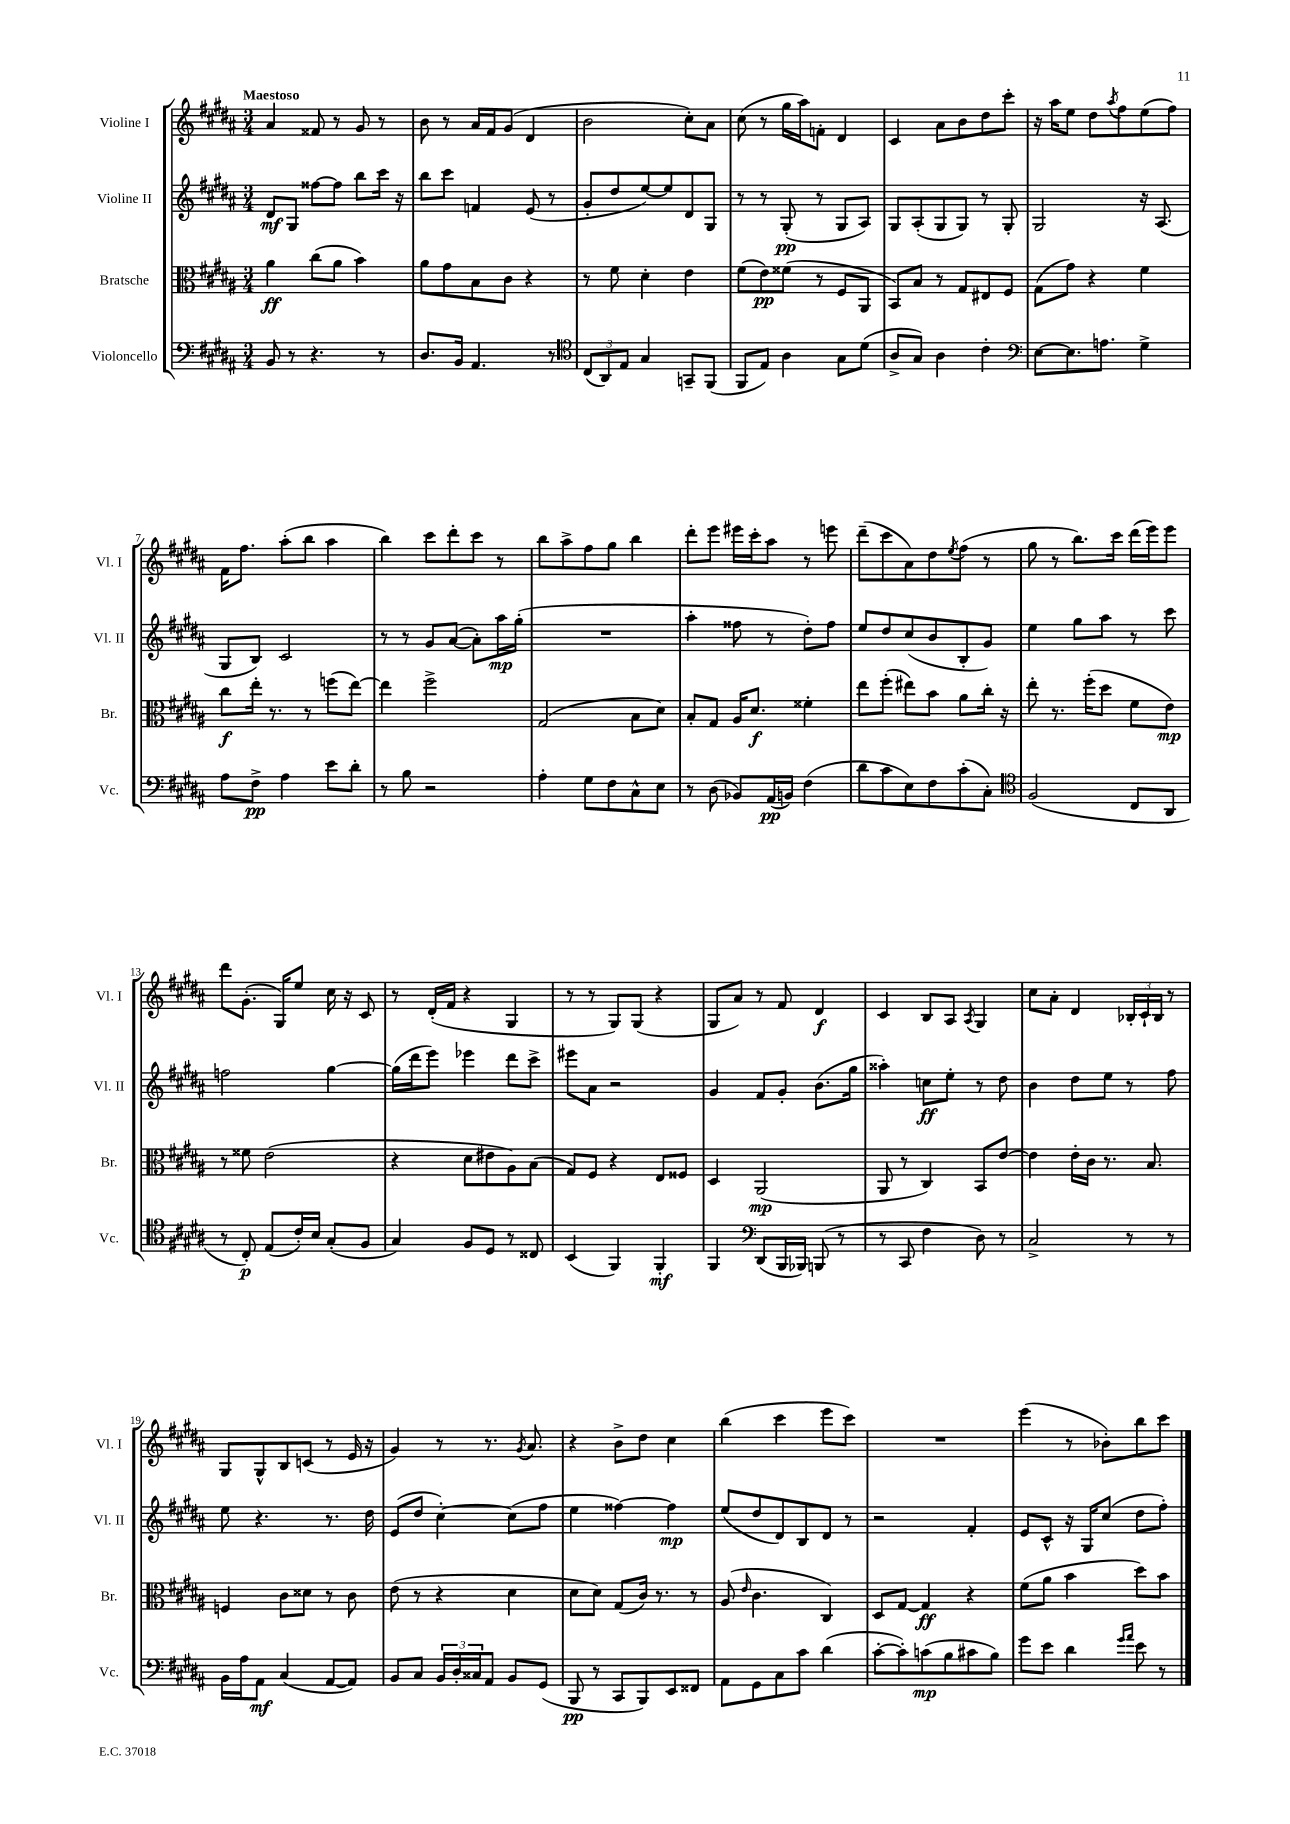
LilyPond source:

<<
\new StaffGroup <<
\new Staff = "s0" \with { instrumentName = "Violine I" shortInstrumentName = "Vl. I" } {
    \clef treble \key b \major \numericTimeSignature \time 3/4 \tempo "Maestoso"
    ais'4 fisis'8 r8 gis'8 r8 |
    b'8 r8 ais'16 fis'16 gis'8( dis'4 |
    b'2 cis''8-.) ais'8 |
    cis''8( r8 gis''16 ais''16) f'8-. dis'4 |
    cis'4 ais'8 b'8 dis''8 cis'''8-. |
    r16 ais''16 e''8 dis''8 \acciaccatura { ais''8 } fis''8 e''8( fis''8) |
    fis'16 fis''8. ais''8-.( b''8 ais''4 |
    b''4) cis'''8 dis'''8-. cis'''8 r8 |
    b''8 ais''8-> fis''8 gis''8 b''4 |
    dis'''8-. e'''8 eis'''16 cis'''16-. ais''8 r8 e'''8 |
    dis'''8--( cis'''8 ais'8) dis''8 \acciaccatura { e''8 } fis''8( r8 |
    gis''8 r8 b''8.) cis'''16 dis'''16( e'''16) e'''8 |
    dis'''8 gis'8.-.( gis16) e''8 cis''16 r16 cis'8 |
    r8 dis'16-.( fis'16 r4 gis4 |
    r8 r8 gis8) gis8( r4 |
    gis8 ais'8) r8 fis'8 dis'4\f |
    cis'4 b8 ais8 \acciaccatura { ais8 } gis4 |
    cis''8 ais'8-. dis'4 \tuplet 3/2 { bes16-. cis'16-! bes16 } r8 |
    gis8 gis8-^ b8 c'8( r8 e'16 r16 |
    gis'4) r8 r8. \acciaccatura { gis'8 } ais'8. |
    r4 b'8-> dis''8 cis''4 |
    b''4( cis'''4 e'''8 cis'''8) |
    R2. |
    e'''4( r8 bes'8-.) b''8 cis'''8 \bar "|." |
}
\new Staff = "s1" \with { instrumentName = "Violine II" shortInstrumentName = "Vl. II" } {
    \clef treble \key b \major \numericTimeSignature \time 3/4
    dis'8\mf gis8 fisis''8~ fisis''8 b''8 cis'''16 r16 |
    b''8 cis'''8 f'4 e'8( r8 |
    gis'8-. dis''8 e''8~) e''8 dis'8 gis8 |
    r8 r8 gis8-.\pp( r8 gis8 ais8) |
    gis8 ais8-.( gis8 gis8) r8 gis8-. |
    gis2 r16 ais8.( |
    gis8 b8) cis'2 |
    r8 r8 gis'8 ais'8~( ais'8-.) ais''16\mp gis''16-.( |
    R2. |
    ais''4-. fisis''8 r8 dis''8-.) fisis''8 |
    e''8 dis''8 cis''8( b'8 b8-. gis'8) |
    e''4 gis''8 ais''8 r8 cis'''8 |
    f''2 gis''4~ |
    gis''16( dis'''16 e'''8) ees'''4 dis'''8 cis'''8-> |
    eis'''8 ais'8 r2 |
    gis'4 fis'8 gis'8-. b'8.( gis''16 |
    aisis''4-.) c''8\ff e''8-. r8 dis''8 |
    b'4 dis''8 e''8 r8 fis''8 |
    e''8 r4. r8. dis''16 |
    e'8( dis''8 cis''4~-.) cis''8( fis''8 |
    e''4 fisis''4~) fisis''4\mp |
    e''8( dis''8 dis'8) b8 dis'8 r8 |
    r2 fis'4-. |
    e'8 cis'8-^ r16 gis16 cis''8( dis''8 fis''8-.) \bar "|." |
}
\new Staff = "s2" \with { instrumentName = "Bratsche" shortInstrumentName = "Br." } {
    \clef alto \key b \major \numericTimeSignature \time 3/4
    ais'4\ff cis''8( ais'8 b'4) |
    ais'8 gis'8 b8 cis'8 r4 |
    r8 fis'8 dis'4-. e'4 |
    fis'8( e'8\pp) fisis'8( r8 fis8 ais,8 |
    b,8) b8 r8 gis8 eis8 fis8 |
    gis8( gis'8) r4 fis'4 |
    cis''8\f e''16-. r8. r8 f''8( e''8~) |
    e''4 fis''2-> |
    gis2( b8 dis'8) |
    b8-. gis8 ais16 dis'8.\f fisis'4-. |
    e''8 fis''8-.( eis''8) b'8 ais'8 cis''16-. r16 |
    e''8-. r8. fis''16-.( dis''8 fis'8 e'8\mp) |
    r8 fisis'8 e'2( |
    r4 dis'8 eis'8 ais8) b8( |
    gis8) fis8 r4 e8 fisis8 |
    dis4 ais,2\mp( |
    ais,8 r8 cis4) b,8 e'8~ |
    e'4 e'16-. cis'16 r8. b8. |
    f4 cis'8 disis'8 r8 cis'8 |
    e'8( r8 r4 dis'4 |
    dis'8 dis'8) gis8( cis'16) r8. r8 |
    ais8( \grace { e'16 } cis'4. cis4) |
    dis8 gis8~ gis4\ff r4 |
    fis'8( ais'8 b'4 dis''8) b'8 \bar "|." |
}
\new Staff = "s3" \with { instrumentName = "Violoncello" shortInstrumentName = "Vc." } {
    \clef bass \key b \major \numericTimeSignature \time 3/4
    b,8 r8 r4. r8 |
    dis8. b,16 ais,4. r8 |
    \clef tenor \tuplet 3/2 { cis8( ais,8) e8 } gis4 g,8-- fis,8( |
    fis,8 e8) ais4 gis8 dis'8( |
    ais8-> gis8) ais4 cis'4-. |
    \clef bass e8~ e8. a8. gis4-> |
    ais8 fis8->\pp ais4 e'8 dis'8-. |
    r8 b8 r2 |
    ais4-. gis8 fis8 cis8-^ e8 |
    r8 dis8( bes,8) ais,16\pp( b,16) fis4( |
    dis'8 cis'8 e8) fis8 cis'8-.( cis8-.) |
    \clef tenor fis2( cis8 ais,8 |
    r8 cis8-.\p) e8( cis'16-.) b16 gis8-.( fis8 |
    gis4) fis8 dis8 r8 cisis8 |
    b,4( fis,4) fis,4-.\mf |
    fis,4 \clef bass dis,8( b,,16 bes,,16) b,,8( r8 |
    r8 cis,8 fis4 dis8) r8 |
    cis2-> r8 r8 |
    b,16 ais16 ais,8\mf cis4( ais,8~ ais,8) |
    b,8 cis8 \tuplet 3/2 { b,16 dis16-. cisis16 } ais,8 b,8 gis,8( |
    b,,8\pp r8 cis,8 b,,8) e,8 fisis,8 |
    ais,8 gis,8 cis8 cis'8 dis'4( |
    cis'8~-. cis'8-.) c'8\mp( b8 cis'8 b8) |
    gis'8 e'8 dis'4 \grace { gis'16 ais'16 } e'8 r8 \bar "|." |
}
>>
>>
